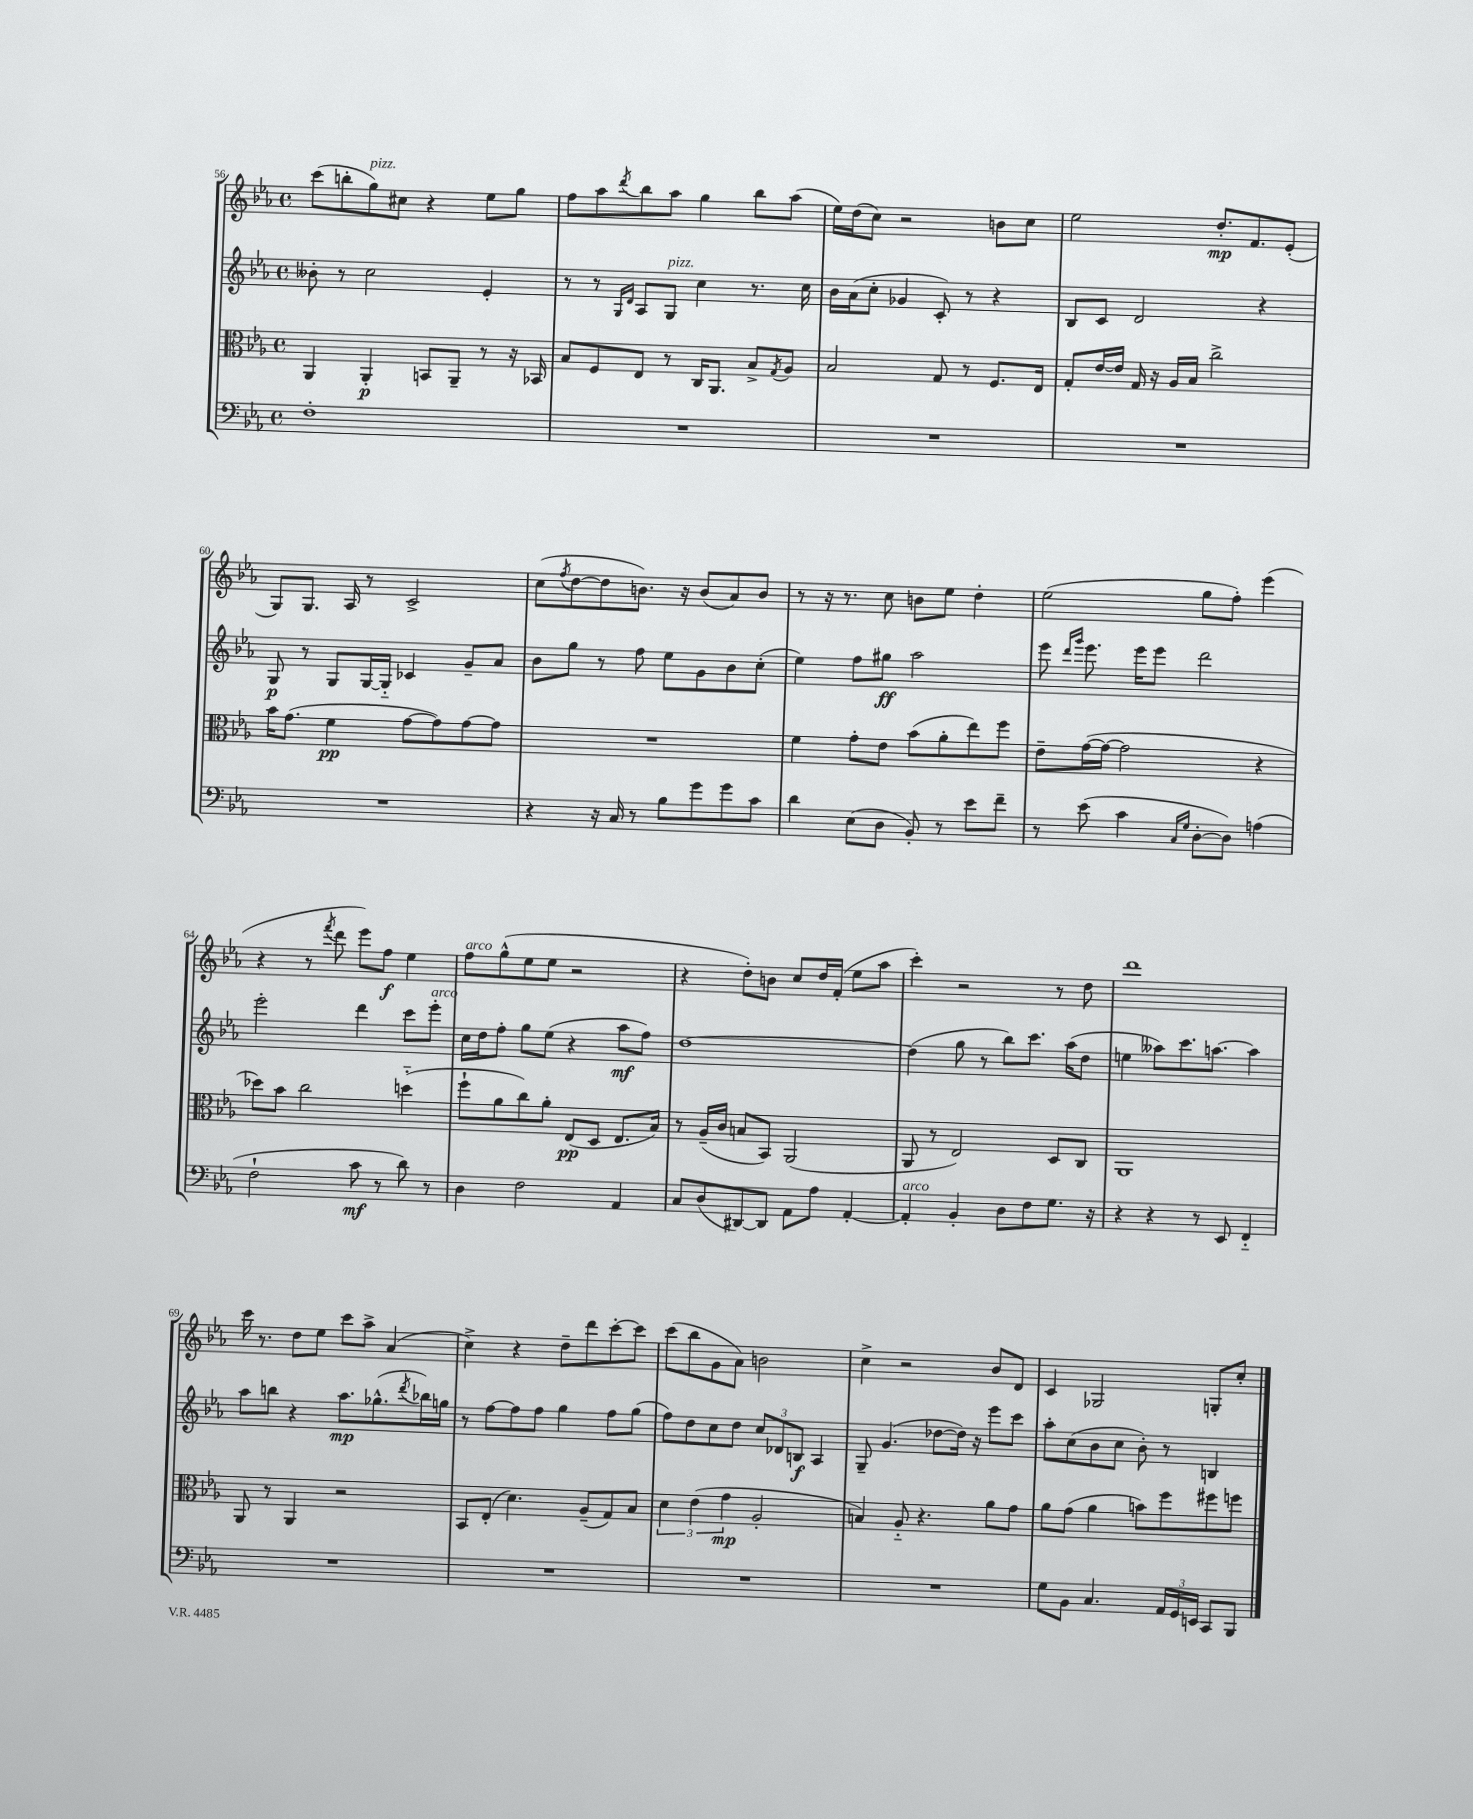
<<
\new StaffGroup <<
\new Staff = "s0" {
    \clef treble \key ees \major \defaultTimeSignature \time 4/4
    c'''8( b''8-. g''8^\markup { \italic "pizz." }) cis''8 r4 ees''8 g''8 |
    f''8 aes''8 \acciaccatura { d'''8 } bes''8 aes''8 g''4 bes''8 aes''8( |
    ees''16) d''16( c''8) r2 b'8 c''8 |
    ees''2 d''8.-.\mp f'8. ees'8-.( |
    g8) g8. aes16 r8 c'2-> |
    c''8( \acciaccatura { f''8 } d''8~ d''8 b'8.) r16 b'8( aes'8) b'8 |
    r8 r16 r8. c''8 b'8 ees''8 d''4-. |
    ees''2( g''8 f''8-.) ees'''4( |
    r4 r8 \acciaccatura { f'''8 } d'''8 ees'''8) f''8\f ees''4 |
    f''8^\markup { \italic "arco" } g''8-^( ees''8 ees''8 r2 |
    r4 d''8-.) b'8 c''8 d''16 f'16-.( ees''8 aes''8 |
    c'''4-.) r2 r8 d''8 |
    d'''1 |
    c'''16 r8. d''8 ees''8 c'''8 aes''8-> aes'4( |
    c''4->) r4 d''8-- d'''8 c'''8~-. c'''8 |
    c'''8( bes''8 g'8 aes'8) b'2 |
    c''4-> r2 bes'8 d'8 |
    c'4 ges2 g8-. c''8-. \bar "|." |
}
\new Staff = "s1" {
    \clef treble \key ees \major \defaultTimeSignature \time 4/4
    beses'8-. r8 c''2 ees'4-. |
    r8 r8 \grace { g16 d'16 } aes8 g8^\markup { \italic "pizz." } c''4 r8. c''16 |
    bes'16 aes'16( c''8-. ges'4 c'8-.) r8 r4 |
    bes8 c'8 d'2 r4 |
    g8\p r8 g8 g16~ g16-_ ces'4 g'8-- aes'8 |
    bes'8 g''8 r8 f''8 ees''8 g'8 bes'8 c''8-.( |
    ees''4) f''8 gis''8\ff aes''2 |
    ees'''8 \grace { d'''16 g'''16 } ees'''8. ees'''16 ees'''8 d'''2 |
    ees'''2-. d'''4 c'''8 ees'''8-.^\markup { \italic "arco" } |
    c''16 d''16 f''8-. g''8 ees''8( r4 aes''8\mf f''8) |
    d''1~ |
    d''4( g''8 r8 bes''8) c'''8. aes''16( d''8 |
    e''4 aeses''8) c'''8. a''8.~ a''4 |
    aes''8 b''8 r4 aes''8.\mp ges''8.-^( \acciaccatura { d'''8 } bes''16) g''16 |
    r8 f''8~ f''8 f''8 g''4 f''8 g''8( |
    f''8) d''8 c''8 d''8 \tuplet 3/2 { c''8 des'8 b8\f } aes4 |
    g8-- g'4.( des''8~ des''16) r16 ees'''8 c'''8 |
    aes''8-. c''8( bes'8 c''8 bes'8-.) r8 b4 \bar "|." |
}
\new Staff = "s2" {
    \clef alto \key ees \major \defaultTimeSignature \time 4/4
    aes,4 aes,4-.\p b,8 aes,8-- r8 r16 bes,16 |
    bes8 f8 ees8 r8 c16 aes,8. bes8-> \acciaccatura { g8 } aes8 |
    bes2 g8 r8 f8. ees16 |
    g8-. ees'16~ ees'16 g16 r16 aes16 bes16 c''2-> |
    bes'16 g'8.( f'4\pp g'8~ g'8) g'8~ g'8 |
    R1 |
    f'4 g'8-. ees'8 bes'8( aes'8-. ees''8) f''8 |
    ees'8-- g'16~( g'16~ g'2 r4 |
    des''8) bes'8 c''2 d''4-_( |
    f''8-! aes'8 c''8) aes'8-. ees8\pp( d8 ees8. bes16) |
    r8 aes16--( c'16 b8 bes,8) aes,2( |
    aes,8 r8 ees2) d8 c8 |
    aes,1 |
    aes,8 r8 aes,4 r2 |
    bes,8 ees8-.( d'4.) aes8--( g8) bes8 |
    \tuplet 3/2 { d'4 ees'4( g'4\mp } aes2-. |
    b4) aes8-_ r4. aes'8 g'8 |
    aes'8 g'8( aes'4 b'8) f''8 fis''8 f''8 \bar "|." |
}
\new Staff = "s3" {
    \clef bass \key ees \major \defaultTimeSignature \time 4/4
    f1-. |
    R1 |
    R1 |
    R1 |
    R1 |
    r4 r16 c16 r8 bes8 g'8 g'8 c'8 |
    d'4 ees8( d8 bes,8-.) r8 ees'8 f'8-- |
    r8 ees'8( c'4 \grace { c16 g16 } d8~-. d8) a4( |
    f2-! c'8\mf r8 d'8) r8 |
    d4 f2 aes,4 |
    c8 d8( dis,8~) dis,8 aes,8 aes8 aes,4~-. |
    aes,4-.^\markup { \italic "arco" } bes,4-. d8 f8 g8. r16 |
    r4 r4 r8 ees,8 f,4-_ |
    R1 |
    R1 |
    R1 |
    R1 |
    g8 bes,8 c4. \tuplet 3/2 { aes,16 g,16 e,16 } c,8 bes,,8 \bar "|." |
}
>>
>>
\layout { \context { \Score currentBarNumber = #56 } }
